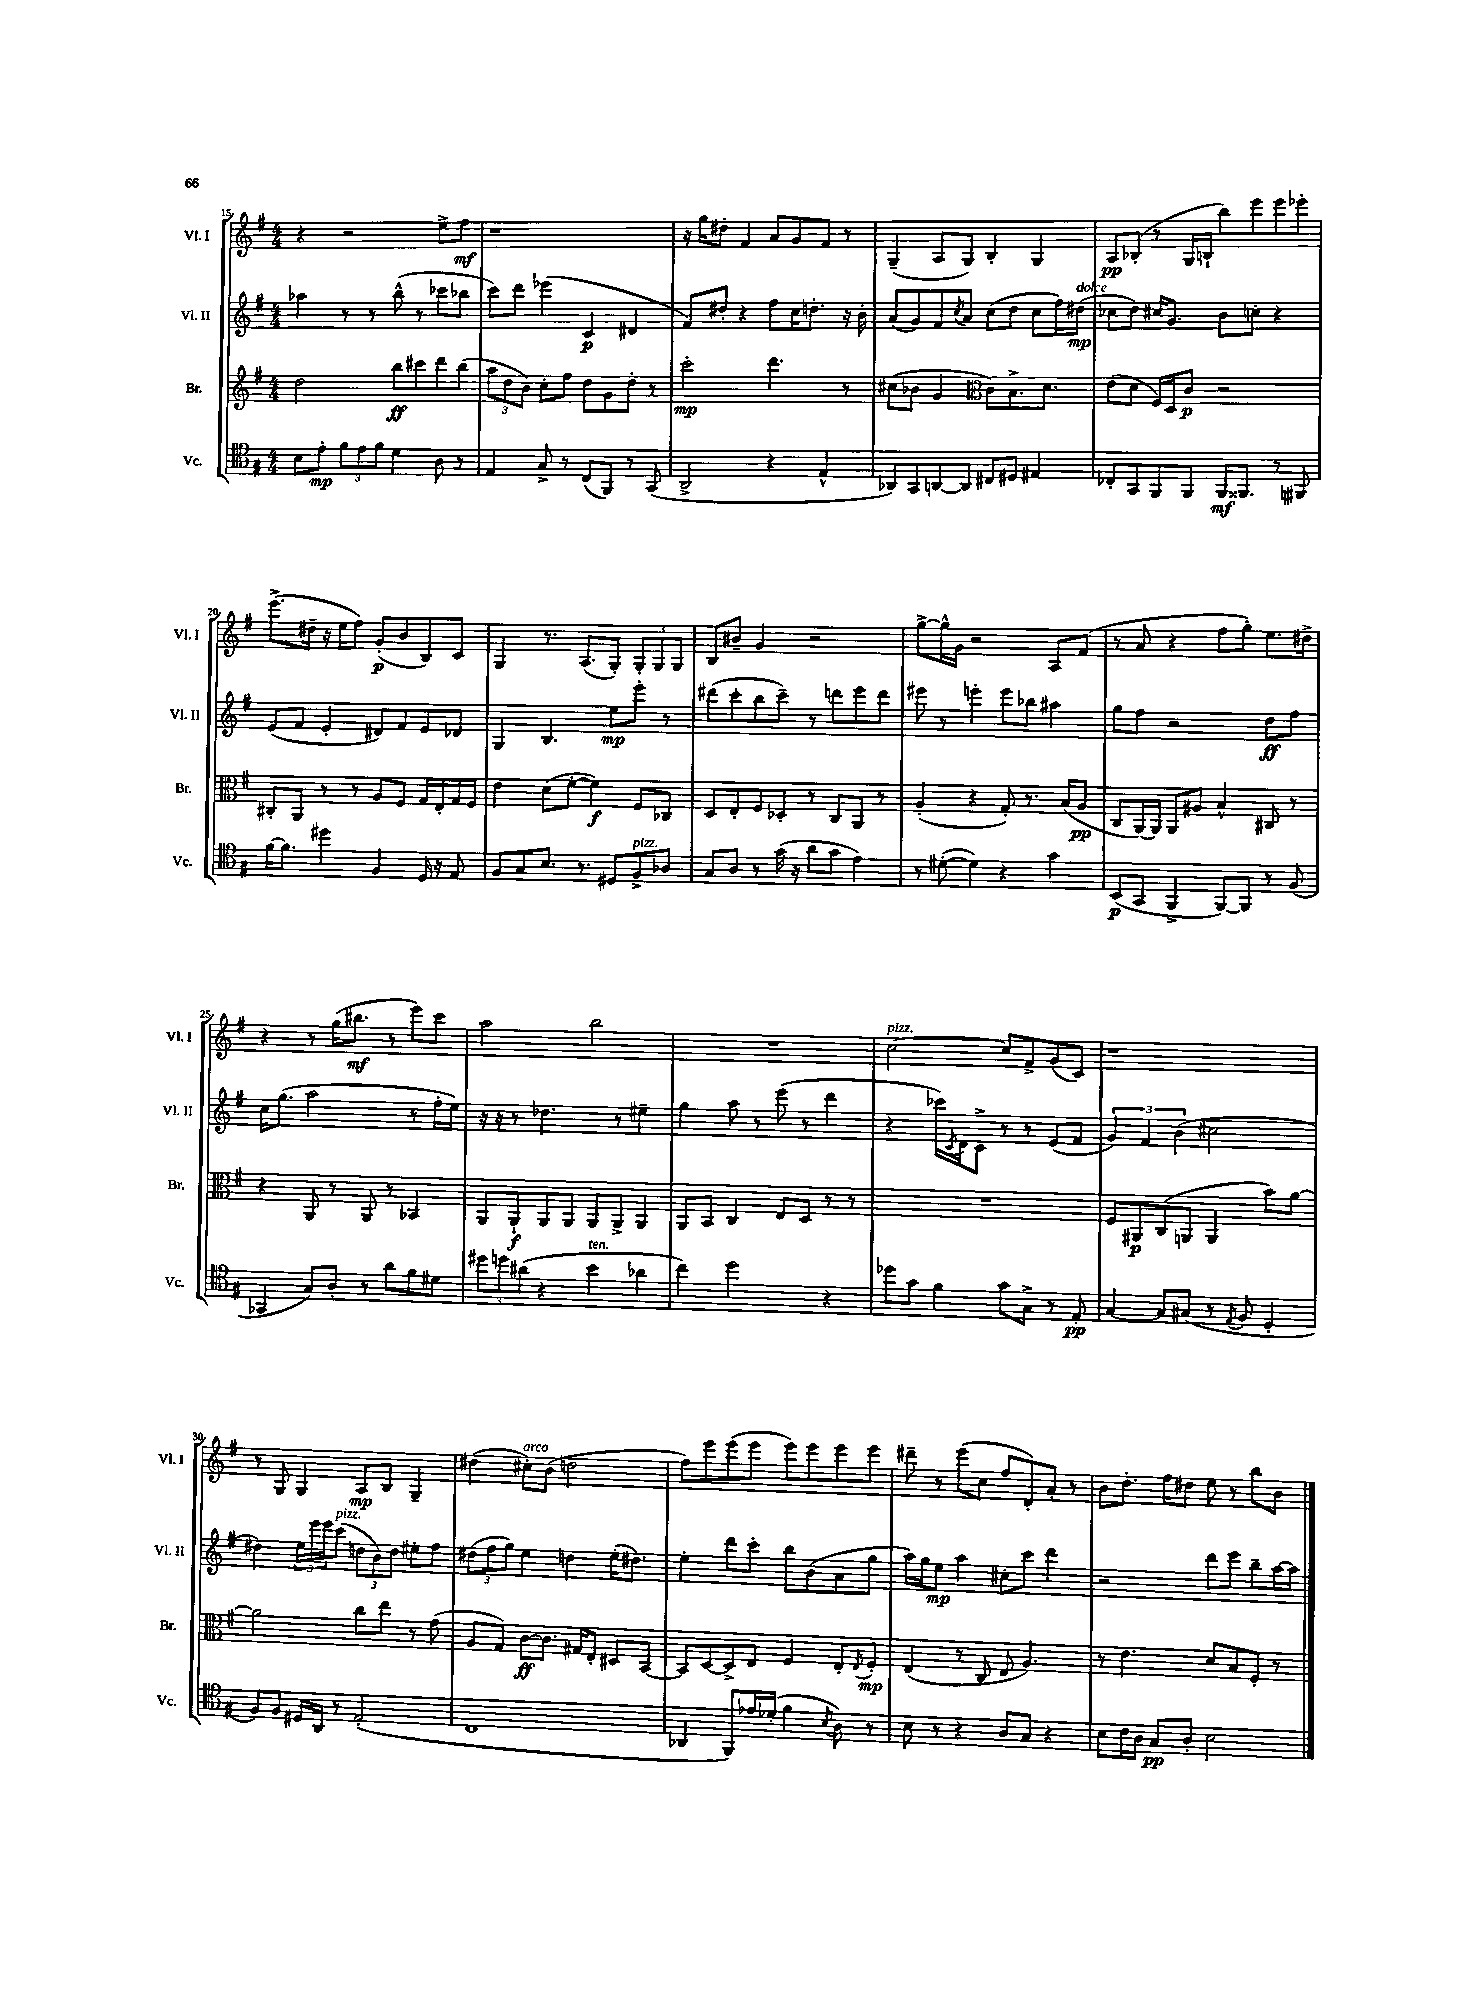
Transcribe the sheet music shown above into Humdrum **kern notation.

**kern	**dynam	**kern	**dynam	**kern	**dynam	**kern	**dynam
*part4	*part4	*part3	*part3	*part2	*part2	*part1	*part1
*staff4	*staff4	*staff3	*staff3	*staff2	*staff2	*staff1	*staff1
*I"Vc.	*	*I"Br.	*	*I"Vl. II	*	*I"Vl. I	*
*I'Vc.	*	*I'Br.	*	*I'Vl. II	*	*I'Vl. I	*
*clefC4	*	*clefG2	*	*clefG2	*	*clefG2	*
*k[f#]	*	*k[f#]	*	*k[f#]	*	*k[f#]	*
*M4/4	*	*M4/4	*	*M4/4	*	*M4/4	*
=15	=15	=15	=15	=15	=15	=15	=15
8B\L	.	2dd\	.	4aa-X\	.	4r	.
8e'\J	mp	.	.	.	.	.	.
12f#\L	.	.	.	8r	.	2r	.
12e\	.	.	.	.	.	.	.
.	.	.	.	8r	.	.	.
12f#\J	.	.	.	.	.	.	.
4d\	.	8bb\L	ff	(8bb^^\	.	.	.
.	.	8ccc#X\	.	8r	.	.	.
8A\	.	8ddd\	.	8ccc-X\L	.	8ee^\L	.
8r	.	(8bb\J	.	8bb-X\J	.	8ff#\J	mf
=16	=16	=16	=16	=16	=16	=16	=16
4E/	.	12aa\L	.	8ccc\L)	.	1r	.
.	.	12dd\	.	.	.	.	.
.	.	.	.	8ddd\J	.	.	.
.	.	12b\J)	.	.	.	.	.
8G^/	.	8cc'\L	.	(4eee-X\	.	.	.
8r	.	8ff#\J	.	.	.	.	.
(8C/L	.	8dd\L	.	4c/	p	.	.
8FF#/J)	.	8g\	.	.	.	.	.
8r	.	8dd'\J	.	4d#X/	.	.	.
(8GG/	.	8r	.	.	.	.	.
=17	=17	=17	=17	=17	=17	=17	=17
2AA^/	.	2ccc'\	mp	8f#/L)	.	16r	.
.	.	.	.	.	.	16gg\KL	.
.	.	.	.	8dd#X'/J	.	8dd#X'\J	.
.	.	.	.	4r	.	4f#/	.
4r	.	4.ddd\	.	8ff#\L	.	8a/L	.
.	.	.	.	16cc\K	.	8g/	.
.	.	.	.	8.ddn'\J	.	.	.
4E^^/	.	.	.	.	.	8f#/J	.
.	.	8r	.	16r	.	8r	.
.	.	.	.	16b'\	.	.	.
=18	=18	=18	=18	=18	=18	=18	=18
8AA-X/L)	.	(8cc#X\L	.	(8a/L	.	(4G~/	.
8GG/	.	8b-X\J	.	8g/)	.	.	.
[8AAn/	.	4g/	.	8f#/	.	8A/L	.
.	.	.	.	8qcc/	.	.	.
8AA/J]	.	.	.	8a/J	.	8G/J)	.
*	*	*clefC3	*	*	*	*	*
8C#X/L	.	8c\L)	.	(8cc\L	.	4B'/	.
8D#X/J	.	8.B^\	.	8dd\J	.	.	.
4E#X/	.	.	.	8cc\L	.	4G/	.
.	.	8.d\J	.	.	.	.	.
.	.	.	.	16ff#\L)	.	.	.
!	!	!	!	!LO:TX:a:i:t=dolce	!	!	!
.	.	.	.	(16dd#X\JJ	mp	.	.
=19	=19	=19	=19	=19	=19	=19	=19
8C-X'/L	.	(8e\L	.	8cc-X\L	.	8A/L	pp
8GG/	.	8d\J	.	8dd\J)	.	(8B-X'/J	.
8FF#/	.	16F#/LL)	.	16cc#X/KL	.	8r	.
.	.	16D/J	.	8.g/J	.	.	.
8FF#/J	.	8c/J	p	.	.	16G/LL	.
.	.	.	.	.	.	16Bn`/JJ	.
16FF#/KL	mf	2r	.	8b\L	.	8bb\L)	.
8.FF##X/J	.	.	.	.	.	.	.
.	.	.	.	8ccn'\J	.	8eee\	.
8r	.	.	.	4r	.	8eee\	.
8FF#X/	.	.	.	.	.	8eee-X'\J	.
!!LO:LB:g=z
=20	=20	=20	=20	=20	=20	=20	=20
[16f#\KL	.	8C#X'/L	.	(8e/L	.	(8.eee^\L	.
8.f#\J]	.	.	.	.	.	.	.
.	.	8AA/J	.	8f#/J	.	.	.
.	.	.	.	.	.	16dd#X~\Jk	.
4dd#X\	.	8r	.	4e'/	.	16r	.
.	.	.	.	.	.	16ee\KL	.
.	.	8r	.	.	.	8ff#\J)	.
4F#/	.	8A/L	.	8d#X/L)	.	(8g'/L	p
.	.	8F#/J	.	8f#/	.	8b/	.
16D/	.	16G/LL	.	8e/	.	8B/)	.
16r	.	16E'/	.	.	.	.	.
8E/	.	16G/	.	8d-X/J	.	8c/J	.
.	.	16F#/JJ	.	.	.	.	.
=21	=21	=21	=21	=21	=21	=21	=21
8F#/L	.	4e\	.	4G/	.	4G/	.
8G/	.	.	.	.	.	.	.
8.B/J	.	(8d\L	.	4.B/	.	8.r	.
.	.	[8f#'\J	.	.	.	.	.
8.r	.	.	.	.	.	(8.A/L	.
.	.	4f#\])	f	.	.	.	.
8D#X/L	.	.	.	8ee\L	mp	8G'/J)	.
!LO:TX:a:i:t=pizz.	!	!	!	!	!	!	!
8F#^/	.	8F#/L	.	8eee'\J	.	12G'/L	.
.	.	.	.	.	.	12G/	.
8A-X/J	.	8C-X/J	.	8r	.	.	.
.	.	.	.	.	.	12G/J	.
=22	=22	=22	=22	=22	=22	=22	=22
8G/L	.	8D/L	.	(8ddd#X\L	.	8B/L	.
8A/J	.	8E'/	.	8ccc'\	.	8b#X~/J	.
8r	.	8F#/	.	8bb\	.	4g/	.
(16g\	.	8D-X'/J	.	8ccc~\J)	.	.	.
16r	.	.	.	.	.	.	.
8a\L	.	8r	.	8r	.	2r	.
8g\J	.	8C/L	.	8dddn\L	.	.	.
4e\)	.	8AA/J	.	8eee\	.	.	.
.	.	8r	.	8ddd\J	.	.	.
=23	=23	=23	=23	=23	=23	=23	=23
8r	.	(4A'/	.	8eee#X\	.	[8gg^\L	.
([8d#X'\	.	.	.	8r	.	16gg^^\L]	.
.	.	.	.	.	.	16g\JJ	.
4d#\])	.	4r	.	4eeen'\	.	2r	.
4r	.	8G'/)	.	8eee\L	.	.	.
.	.	8.r	.	8bb-X\J	.	.	.
4g\	.	.	.	4aa#X\	.	8A/L	.
.	.	(16B/KL	.	.	.	.	.
.	.	8A/J	pp	.	.	(8f#/J	.
=24	=24	=24	=24	=24	=24	=24	=24
(8BB/L	p	8C/L	.	8gg\L	.	8r	.
8GG/J	.	[16AA/L)	.	8ff#\J	.	8a/	.
.	.	16AA/JJ]	.	.	.	.	.
4FF#^/	.	8AA/L	.	2r	.	4r	.
.	.	8A#X/J	.	.	.	.	.
[8FF#/L)	.	4B^^/	.	.	.	8ff#\L	.
8FF#/J]	.	.	.	.	.	8gg'\J)	.
8r	.	8C#X/	.	8dd\L	ff	8.ee\L	.
(8F#/	.	8r	.	8ff#\J	.	.	.
.	.	.	.	.	.	16dd#X^\Jk	.
!!LO:LB:g=z
=25	=25	=25	=25	=25	=25	=25	=25
4GG-X/	.	4r	.	16cc\KL	.	4r	.
.	.	.	.	(8.gg\J	.	.	.
8G/L)	.	8AA/	.	2aa\	.	8r	.
8A'/J	.	8r	.	.	.	(16gg\KL	.
.	.	.	.	.	.	8.bb#X\J	mf
8r	.	8AA/	.	.	.	.	.
8a\L	.	8r	.	.	.	8r	.
8f#\	.	4BB-X/	.	8r	.	8eee\L)	.
8d#X\J	.	.	.	16ff#'\LL	.	8ccc\J	.
.	.	.	.	16ee\JJ)	.	.	.
=26	=26	=26	=26	=26	=26	=26	=26
12dd#X\L	.	8AA/L	.	16r	.	2aa\	.
.	.	.	.	16r	.	.	.
12ddn\	.	.	.	.	.	.	.
.	.	8AA`/	f	8r	.	.	.
(12a#X\J	.	.	.	.	.	.	.
4r	.	8AA/	.	4.dd-X\	.	.	.
.	.	8AA/J	.	.	.	.	.
!LO:TX:a:i:t=ten.	!	!	!	!	!	!	!
4b\	.	8AA/L	.	.	.	2bb\	.
.	.	8AA^/J	.	8r	.	.	.
4a-X\	.	4AA/	.	4ee#X~\	.	.	.
=27	=27	=27	=27	=27	=27	=27	=27
4cc\)	.	8AA/L	.	4gg\	.	1r	.
.	.	8BB/J	.	.	.	.	.
2dd\	.	4C/	.	8aa\	.	.	.
.	.	.	.	8r	.	.	.
.	.	8E/L	.	(8eee\	.	.	.
.	.	8D/J	.	8r	.	.	.
4r	.	8r	.	4ddd\	.	.	.
.	.	8r	.	.	.	.	.
=28	=28	=28	=28	=28	=28	=28	=28
!	!	!	!	!	!	!LO:TX:a:i:t=pizz.	!
8dd-X\L	.	1r	.	4r	.	[2cc\	.
8g\J	.	.	.	.	.	.	.
4f#\	.	.	.	16ccc-X\LL)	.	.	.
.	.	.	.	8qc/	.	.	.
.	.	.	.	16d\J	.	.	.
.	.	.	.	8c^\J	.	.	.
8g\L	.	.	.	8r	.	8cc/L]	.
8G^\J	.	.	.	8r	.	8f#^/	.
8r	.	.	.	(8e/L	.	(8g/	.
8E'/	pp	.	.	8f#/J	.	8c/J)	.
=29	=29	=29	=29	=29	=29	=29	=29
[4G/	.	8F#/L	.	6g/)	.	1r	.
.	.	8AA#X/	p	.	.	.	.
.	.	.	.	6f#/	.	.	.
8G/L]	.	(8C/	.	.	.	.	.
.	.	.	.	(6b\	.	.	.
(8G#X/J	.	8AAn/J	.	.	.	.	.
8r	.	4AA/	.	2cc#X\	.	.	.
8qE/	.	.	.	.	.	.	.
8F#/	.	.	.	.	.	.	.
4D'/	.	8b\L)	.	.	.	.	.
.	.	[8a\J	.	.	.	.	.
!!LO:LB:g=z
=30	=30	=30	=30	=30	=30	=30	=30
8F#/L)	.	2a\]	.	4dd#X\)	.	8r	.
8F#/J	.	.	.	.	.	8G/	.
16D#X/LL	.	.	.	24ee\LL	.	4G/	.
.	.	.	.	24eee\	.	.	.
16AA/JJ	.	.	.	.	.	.	.
.	.	.	.	24eee\J	.	.	.
!	!	!	!	!LO:TX:a:i:t=pizz.	!	!	!
8r	.	.	.	(8ccc\J	.	.	.
(2E'/	.	8cc\L	.	12ddn\L	.	8A/L	mp
.	.	.	.	12b\)	.	.	.
.	.	8ee\J	.	.	.	8B/J	.
.	.	.	.	12dd\J	.	.	.
.	.	8r	.	8ee#X'\L	.	4G~/	.
.	.	(8g\	.	8ff#\J	.	.	.
=31	=31	=31	=31	=31	=31	=31	=31
1C	.	8A/L	.	(12dd#X\L	.	(4dd#X\	.
.	.	.	.	12ff#\	.	.	.
.	.	8G/J)	.	.	.	.	.
.	.	.	.	12gg\J)	.	.	.
!	!	!	!	!	!	!LO:TX:a:i:t=arco	!
.	.	[8c\L	ff	4ee\	.	8cc#X'\L)	.
.	.	8.c\J]	.	.	.	(8b\J	.
.	.	.	.	4ddn\	.	2ddn\	.
.	.	16G#X/KL	.	.	.	.	.
.	.	8E'/J	.	.	.	.	.
.	.	8D#X/L	.	(16ee'\KL	.	.	.
.	.	.	.	8.dd#X\J)	.	.	.
.	.	[8BB/J	.	.	.	.	.
=32	=32	=32	=32	=32	=32	=32	=32
4AA-X/	.	8BB/L]	.	4ee'\	.	8ff#\L)	.
.	.	[8D/	.	.	.	8eee\	.
8FF#/L)	.	8D^/]	.	8ddd\L	.	(8eee\	.
16e-X/L	.	8E/J	.	8ccc'\J	.	8eee\J	.
(16d-X'/JJ	.	.	.	.	.	.	.
4f#\	.	4F#/	.	8bb\L	.	8eee\L)	.
.	.	.	.	(8b\	.	8eee\	.
8qB/	.	.	.	.	.	.	.
8A\)	.	8E'/L	.	8a\	.	8eee\	.
.	.	8qE/	.	.	.	.	.
8r	.	8F#'/J	mp	8gg\J	.	8eee\J	.
=33	=33	=33	=33	=33	=33	=33	=33
8B\	.	(4E/	.	16aa\LL)	.	8ddd#X~\	.
.	.	.	.	16gg\J	.	.	.
8r	.	.	.	8ee\J	mp	8r	.
4r	.	8r	.	4aa\	.	(8eee\L	.
.	.	8C/	.	.	.	8cc\J	.
8A/L	.	8E/	.	8cc#X'\L	.	8ff#/L	.
8G/J	.	4.A/)	.	8ccc\J	.	8d'/)	.
4r	.	.	.	4ddd\	.	8a'/J	.
.	.	.	.	.	.	8r	.
=34	=34	=34	=34	=34	=34	=34	=34
8B\L	.	8r	.	2r	.	8b\L	.
16c\L	.	4.e\	.	.	.	8.dd'\J	.
16A\JJ	.	.	.	.	.	.	.
8G/L	pp	.	.	.	.	.	.
.	.	.	.	.	.	16ff#\KL	.
8A'/J	.	.	.	.	.	8dd#X\J	.
2B\	.	8d/L	.	8ddd\L	.	8ee\	.
.	.	8B/	.	8eee\J	.	8r	.
.	.	8F#'/J	.	8bb~\L	.	8bb\L	.
.	.	8r	.	[16aa\L	.	8b\J	.
.	.	.	.	16aa\JJ]	.	.	.
==	==	==	==	==	==	==	==
*-	*-	*-	*-	*-	*-	*-	*-
